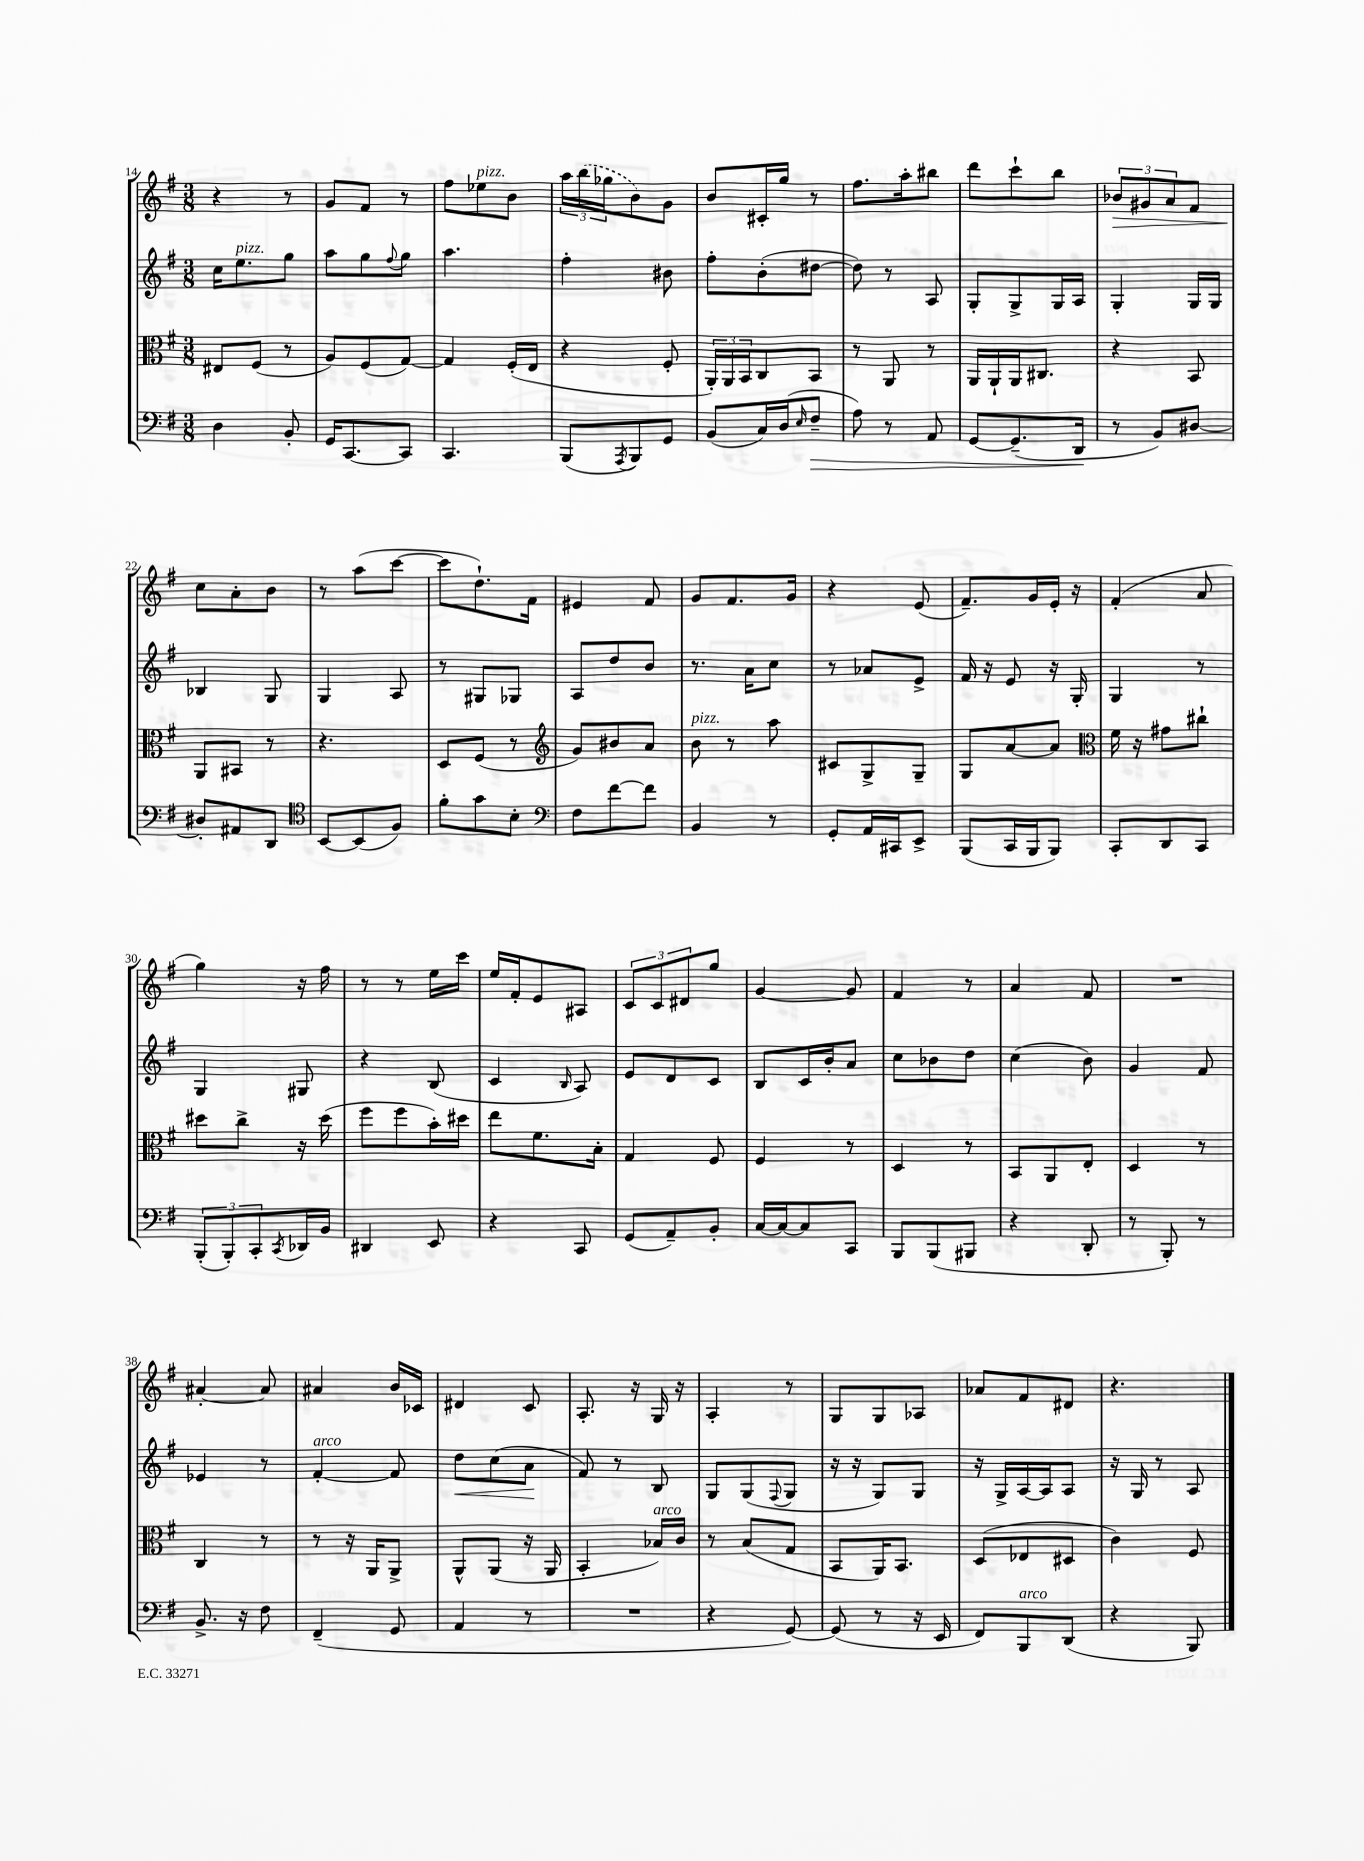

**kern	**kern	**kern	**kern
*staff4	*staff3	*staff2	*staff1
*clefF4	*clefC3	*clefG2	*clefG2
*k[f#]	*k[f#]	*k[f#]	*k[f#]
*M3/8	*M3/8	*M3/8	*M3/8
4D	8E#	16cc	4r
.	.	8.ee	.
.	(8F#	.	.
8BB'	8r	8gg	8r
=	=	=	=
16GG	8A)	8aa	8g
[8.CC	.	.	.
.	(8F#	8gg	8f#
.	.	8qqff#	.
8CC]	[8G)	8gg	8r
=	=	=	=
4.CC	4G]	4.aa	8ff#
.	.	.	8ee-
.	(16F#'	.	8b
.	16E	.	.
=	=	=	=
(8BBB	4r	4ff#'	24aa
.	.	.	(24bb
.	.	.	24gg-
8qAAA	.	.	.
8BBB)	.	.	8b)
8GG	8F#'	8b#	8g
=	=	=	=
(8BB	24AA')	8ff#'	8b
.	24AA	.	.
.	24BB	.	.
16C)	8C	(8b'	16c#'
(16D	.	.	16gg
16qqE	.	.	.
8F#~	8BB	[8dd#	8r
=	=	=	=
8A)	8r	8dd#])	8.ff#
8r	8AA	8r	.
.	.	.	16aa'
8AA	8r	8A	8bb#
=	=	=	=
[8GG	16AA	8G'	8ddd
.	16AA`	.	.
(8.GG~]	16AA	8G^	8ccc`
.	8.C#	.	.
.	.	16G	8bb
16DD	.	16A	.
=	=	=	=
8r	4r	4G'	12b-
.	.	.	12g#
8BB)	.	.	.
.	.	.	12a
[8D#	8BB	16G	8f#
.	.	16G	.
=	=	=	=
8D#']	8AA	4B-	8cc
8AA#	8BB#	.	8a'
8DD	8r	8G	8b
=	=	=	=
*clefC4	*	*	*
[8BB	4.r	4G	8r
(8BB]	.	.	(8aa
8F#)	.	8A	[8ccc
=	=	=	=
8f#'	8D	8r	8ccc]
8g	(8F#	8G#	8.dd`)
8B'	8r	8G-	.
.	.	.	16f#
=	=	=	=
*clefF4	*clefG2	*	*
8F#	8g)	8A	4e#
[8f#	8b#	8dd	.
8f#]	8a	8b	8f#
=	=	=	=
4BB	8b	8.r	8g
.	8r	.	8.f#
.	.	16a	.
8r	8aa	8cc	.
.	.	.	16g
=	=	=	=
8GG'	8c#	8r	4r
16AA	8G^	8a-	.
16CC#	.	.	.
8EE^	8G~	8e^	(8e
=	=	=	=
(8BBB	8G	16f#	8.f#~)
.	.	16r	.
16CC	[8a	8e	.
16BBB	.	.	16g
8BBB)	8a]	16r	16e'
.	.	16G'	16r
=	=	=	=
*	*clefC3	*	*
8CC'	16f#	4G	(4f#'
.	16r	.	.
8DD	8g#	.	.
8CC	8cc#`	8r	8a
=	=	=	=
(12BBB'	8dd#	4G	4gg)
12BBB')	.	.	.
.	8cc^	.	.
12CC'	.	.	.
8qCC	.	.	.
16DD-	16r	8G#	16r
16BB	(16dd#	.	16ff#
=	=	=	=
4DD#	8ff#	4r	8r
.	8ff#	.	8r
8EE	16b')	(8B	16ee
.	16dd#	.	16ccc
=	=	=	=
4r	8ee	4c	16ee
.	.	.	16f#'
.	8.f#	.	8e
.	.	16qqB	.
8CC	.	8A)	8A#
.	16B'	.	.
=	=	=	=
(8GG	4G	8e	12c
.	.	.	12c
8AA~)	.	8d	.
.	.	.	12d#
8BB'	8F#	8c	8gg
=	=	=	=
[16C	4F#	8B	[4g
16C_	.	.	.
8C]	.	16c	.
.	.	16b'	.
8CC	8r	8a	8g]
=	=	=	=
8BBB	4D	8cc	4f#
(8BBB	.	8b-	.
8BBB#	8r	8dd	8r
=	=	=	=
4r	8BB	(4cc	4a
.	8AA	.	.
8DD'	8E'	8b)	8f#
=	=	=	=
8r	4D	4g	4.r
8BBB')	.	.	.
8r	8r	8f#	.
=	=	=	=
8.BB^	4C	4e-	[4a#'
16r	.	.	.
8F#	8r	8r	8a#]
=	=	=	=
(4FF#~	8r	[4f#'	4a#
.	16r	.	.
.	16AA	.	.
8GG	8AA^	8f#]	16b
.	.	.	16c-
=	=	=	=
4AA	8AA^^	8dd	4d#
.	(8AA	(8cc	.
8r	16r	8a	8c
.	16AA	.	.
=	=	=	=
4.r	4BB'	8f#)	8.A'
.	.	8r	.
.	.	.	16r
.	16B-)	8B	16G
.	16c	.	16r
=	=	=	=
4r	8r	8G	4A'
.	(8B	(8G	.
.	.	8qqF#	.
[8GG)	8G	8G	8r
=	=	=	=
(8GG]	8BB	16r	8G
.	.	16r	.
8r	16AA)	8G)	8G
.	8.BB	.	.
16r	.	8G	8A-
16EE	.	.	.
=	=	=	=
8FF#)	(8D	16r	8a-
.	.	16G^	.
8BBB	8E-	[16A	8f#
.	.	16A]	.
(8DD	8D#	8A	8d#
=	=	=	=
4r	4c)	16r	4.r
.	.	16G	.
.	.	8r	.
8BBB)	8F#	8A	.
==	==	==	==
*-	*-	*-	*-
